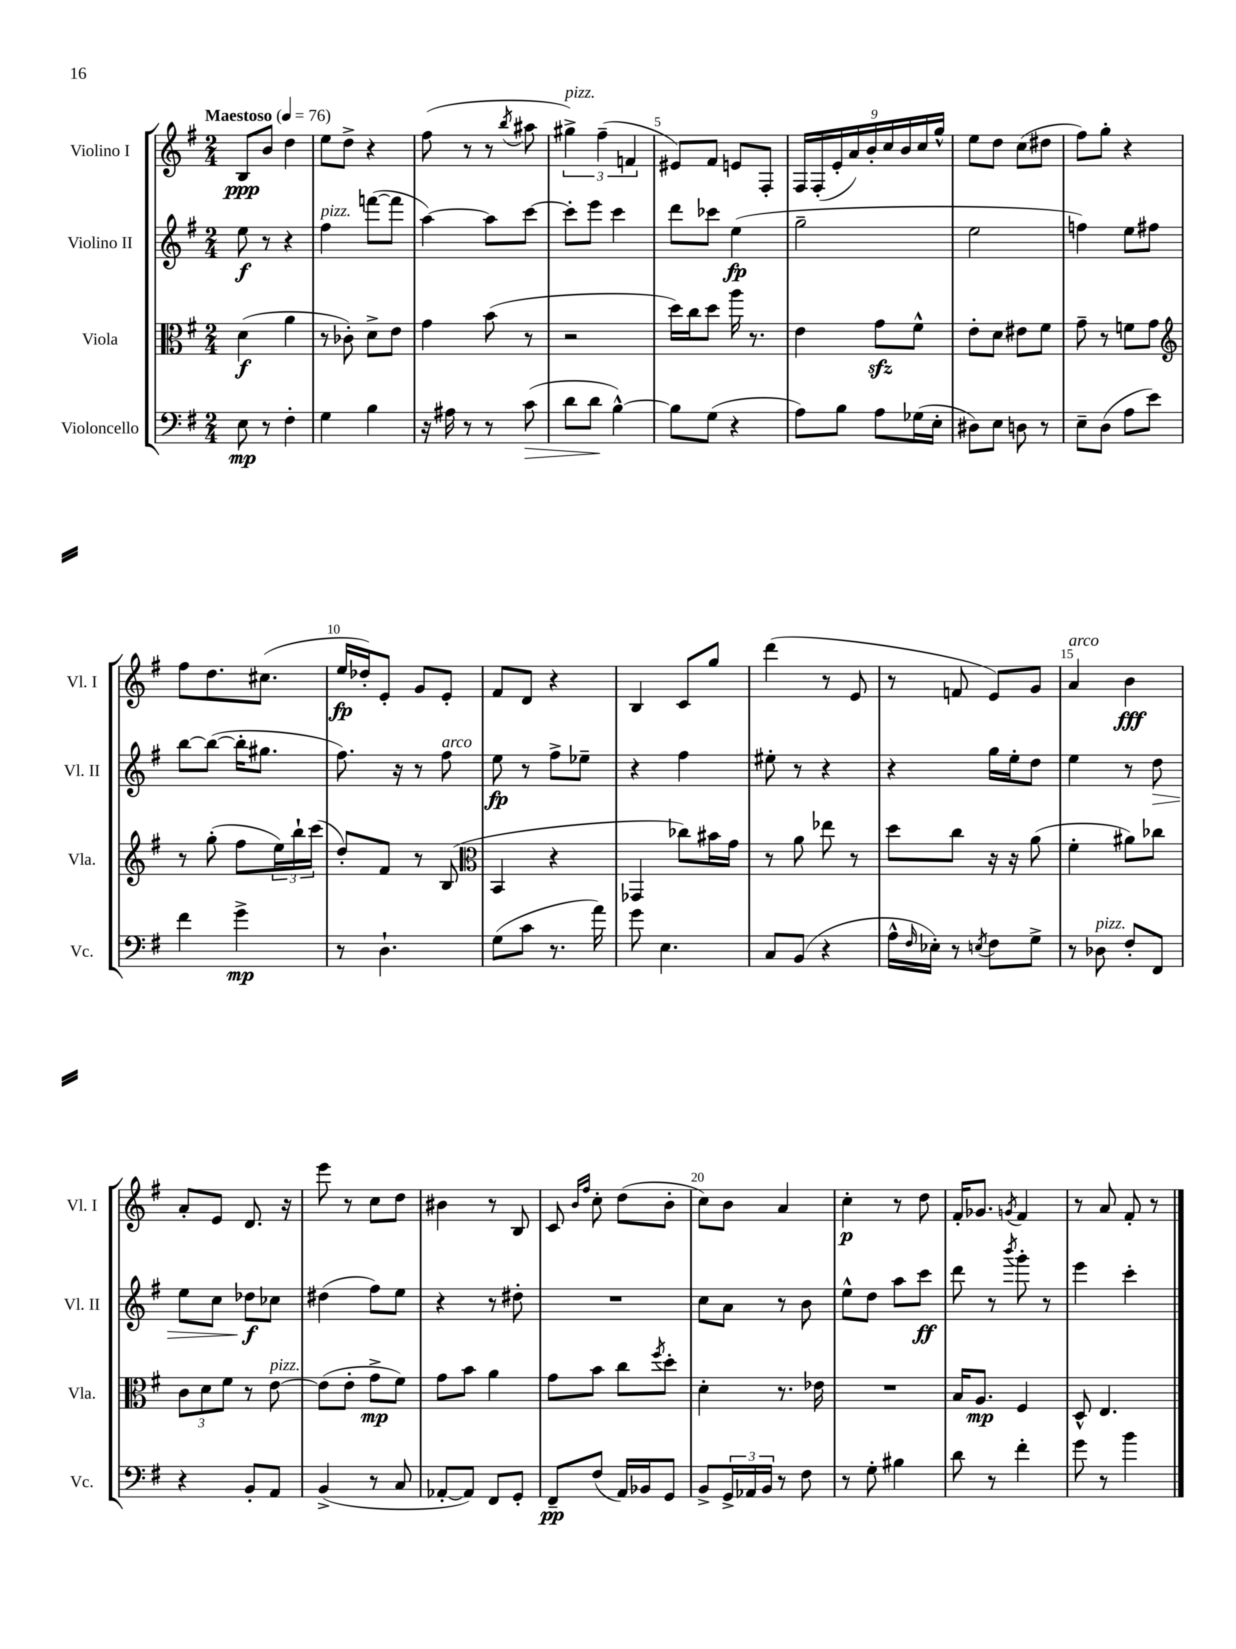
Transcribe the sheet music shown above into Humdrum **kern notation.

**kern	**dynam	**kern	**dynam	**kern	**dynam	**kern	**dynam
*part4	*part4	*part3	*part3	*part2	*part2	*part1	*part1
*staff4	*staff4	*staff3	*staff3	*staff2	*staff2	*staff1	*staff1
*I"Violoncello	*	*I"Viola	*	*I"Violino II	*	*I"Violino I	*
*I'Vc.	*	*I'Vla.	*	*I'Vl. II	*	*I'Vl. I	*
*clefF4	*	*clefC3	*	*clefG2	*	*clefG2	*
*k[f#]	*	*k[f#]	*	*k[f#]	*	*k[f#]	*
*M2/4	*	*M2/4	*	*M2/4	*	*M2/4	*
*MM76	*	*MM76	*	*MM76	*	*MM76	*
=1	=1	=1	=1	=1	=1	=1	=1
!	!	!	!	!	!	!LO:TX:a:B:t=Maestoso	!
8E\	mp	(4d\	f	8ee\	f	8B/L	ppp
8r	.	.	.	8r	.	8b/J	.
4F#'\	.	4a\	.	4r	.	4dd\	.
=2	=2	=2	=2	=2	=2	=2	=2
!	!	!	!	!LO:TX:a:i:t=pizz.	!	!	!
4G\	.	8r	.	4ff#\	.	8ee\L	.
.	.	8c-X'\)	.	.	.	8dd^\J	.
4B\	.	8d^\L	.	([8fffn\L	.	4r	.
.	.	8e\J	.	8fff\J]	.	.	.
=3	=3	=3	=3	=3	=3	=3	=3
16r	.	4g\	.	[4aa\)	.	(8ff#\	.
16A#X\	.	.	.	.	.	.	.
8r	.	.	.	.	.	8r	.
8r	.	(8b\	.	8aa\L]	.	8r	.
.	.	.	.	.	.	8qbb/	.
!	!LO:HP:b	!	!	!	!	!	!
(8c\	>	8r	.	[8ccc\J	.	8aa#X\	.
=4	=4	=4	=4	=4	=4	=4	=4
!	!	!	!	!	!	!LO:TX:a:i:t=pizz.	!
8d\L	.	2r	.	8ccc'\L]	.	6gg#X^\)	.
8d\J	.	.	.	8eee\J	.	.	.
.	.	.	.	.	.	(6ff#~\	.
[4B^^\)	]	.	.	4ccc\	.	.	.
.	.	.	.	.	.	6fn/	.
=5	=5	=5	=5	=5	=5	=5	=5
8B\L]	.	16dd\LL)	.	8ddd\L	.	8e#X/L)	.
.	.	16cc\J	.	.	.	.	.
(8G\J	.	8dd\J	.	8ccc-X\J	.	8f#/J	.
4r	.	16aa\	.	(4ee\	fp	8en/L	.
.	.	8.r	.	.	.	.	.
.	.	.	.	.	.	8F#'/J	.
=6	=6	=6	=6	=6	=6	=6	=6
8A\L)	.	4e\	.	2gg~\	.	18F#/LL	.
.	.	.	.	.	.	(18F#'/	.
.	.	.	.	.	.	18e'/	.
8B\J	.	.	.	.	.	.	.
.	.	.	.	.	.	18a/)	.
.	.	.	.	.	.	18b'/	.
8A\L	.	8gzz\L	.	.	.	.	.
.	.	.	.	.	.	18cc/	.
.	.	.	.	.	.	18b/	.
(16G-X\L	.	8f#^^\J	.	.	.	.	.
.	.	.	.	.	.	18cc/	.
16E'\JJ	.	.	.	.	.	.	.
.	.	.	.	.	.	18gg^^/JJ	.
=7	=7	=7	=7	=7	=7	=7	=7
8D#X\L)	.	8e'\L	.	2ee\	.	8ee\L	.
8E\J	.	8d\J	.	.	.	8dd\J	.
8Dn\	.	8e#X\L	.	.	.	(8cc\L	.
8r	.	8f#\J	.	.	.	8dd#X\J	.
=8	=8	=8	=8	=8	=8	=8	=8
8E~\L	.	8g~\	.	4ffn\)	.	8ff#\L)	.
(8D\J	.	8r	.	.	.	8gg'\J	.
8A\L	.	8fn\L	.	8ee\L	.	4r	.
8e\J)	.	8g\J	.	8ff#X\J	.	.	.
!!LO:LB:g=z
=9	=9	=9	=9	=9	=9	=9	=9
*	*	*clefG2	*	*	*	*	*
4f#\	.	8r	.	[8bb\L	.	8ff#\L	.
.	.	(8gg'\	.	(8bb\J_	.	8.dd\	.
4g^\	mp	8ff#\L	.	16bb'\KL]	.	.	.
.	.	.	.	8.gg#X\J	.	(8.cc#X\J	.
.	.	24ee\L)	.	.	.	.	.
.	.	24bb`\	.	.	.	.	.
.	.	(24ccc\JJ	.	.	.	.	.
=10	=10	=10	=10	=10	=10	=10	=10
8r	.	8dd'/L)	.	8.ff#\)	.	16ee/LL	fp
.	.	.	.	.	.	16dd-X'/J)	.
4.D`\	.	8f#/J	.	.	.	8e'/J	.
.	.	.	.	16r	.	.	.
.	.	8r	.	8r	.	8g/L	.
!	!	!	!	!LO:TX:a:i:t=arco	!	!	!
.	.	(8B/	.	8ff#\	.	8e'/J	.
=11	=11	=11	=11	=11	=11	=11	=11
*	*	*clefC3	*	*	*	*	*
(8G\L	.	4BB/	.	8ee\	fp	8f#/L	.
8c\J	.	.	.	8r	.	8d/J	.
8.r	.	4r	.	8ff#^\L	.	4r	.
.	.	.	.	8ee-X~\J	.	.	.
16a\)	.	.	.	.	.	.	.
=12	=12	=12	=12	=12	=12	=12	=12
8g\	.	4GG-X/	.	4r	.	4B/	.
4.E\	.	.	.	.	.	.	.
.	.	8cc-X\L)	.	4ff#\	.	8c/L	.
.	.	16b#X\L	.	.	.	8gg/J	.
.	.	16g\JJ	.	.	.	.	.
=13	=13	=13	=13	=13	=13	=13	=13
8C/L	.	8r	.	8ee#X'\	.	(4ddd\	.
(8BB/J	.	8a\	.	8r	.	.	.
4r	.	8ee-X\	.	4r	.	8r	.
.	.	8r	.	.	.	8e/	.
=14	=14	=14	=14	=14	=14	=14	=14
16A^^\LL	.	8dd\L	.	4r	.	8r	.
16qqF#/	.	.	.	.	.	.	.
16E-X'\JJ)	.	.	.	.	.	.	.
8r	.	8cc\J	.	.	.	8fn/	.
8qEn/	.	.	.	.	.	.	.
8F#\L	.	16r	.	16gg\LL	.	8e/L)	.
.	.	16r	.	16ee'\J	.	.	.
8G^\J	.	(8a\	.	8dd\J	.	8g/J	.
=15	=15	=15	=15	=15	=15	=15	=15
!	!	!	!	!	!	!LO:TX:a:i:t=arco	!
8r	.	4f#'\	.	4ee\	.	4a/	.
!LO:TX:a:i:t=pizz.	!	!	!	!	!	!	!
8D-X\	.	.	.	.	.	.	.
8F#'/L	.	8a#X\L)	.	8r	.	4b\	fff
!	!	!	!	!	!LO:HP:b	!	!
8FF#/J	.	8cc-X\J	.	8dd\	>	.	.
!!LO:LB:g=z
=16	=16	=16	=16	=16	=16	=16	=16
4r	.	12c\L	.	8ee\L	.	8a'/L	.
.	.	12d\	.	.	.	.	.
.	.	.	.	8cc\J	.	8e/J	.
.	.	12f#\J	.	.	.	.	.
8BB'/L	.	8r	.	8dd-X\L	f	8.d/	.
!	!	!LO:TX:a:i:t=pizz.	!	!	!	!	!
8AA/J	.	[8e\	.	8cc-X\J	]	.	.
.	.	.	.	.	.	16r	.
=17	=17	=17	=17	=17	=17	=17	=17
(4BB^/	.	(8e\L]	.	(4dd#X\	.	8eee\	.
.	.	8e'\J	.	.	.	8r	.
8r	.	8g^\L	mp	8ff#\L)	.	8cc\L	.
8C/	.	8f#\J)	.	8ee\J	.	8dd\J	.
=18	=18	=18	=18	=18	=18	=18	=18
[8AA-X'/L	.	8g\L	.	4r	.	4b#X\	.
8AA-/J])	.	8b\J	.	.	.	.	.
8FF#/L	.	4a\	.	8r	.	8r	.
8GG'/J	.	.	.	8dd#X'\	.	8B/	.
=19	=19	=19	=19	=19	=19	=19	=19
8FF#~/L	pp	8g\L	.	2r	.	8c/	.
.	.	.	.	.	.	16qqb/LL	.
.	.	.	.	.	.	16qqff#/JJ	.
(8F#/J	.	8b\J	.	.	.	8cc'\	.
16AA/LL)	.	8cc\L	.	.	.	(8dd\L	.
16BB-X/J	.	.	.	.	.	.	.
.	.	8qff#/	.	.	.	.	.
8GG/J	.	8dd'\J	.	.	.	8b'\J	.
=20	=20	=20	=20	=20	=20	=20	=20
8BB^/L	.	4d'\	.	8cc\L	.	8cc\L)	.
24GG^/L	.	.	.	8a\J	.	8b\J	.
24AA-X/	.	.	.	.	.	.	.
24BB/JJ	.	.	.	.	.	.	.
8r	.	8.r	.	8r	.	4a/	.
8F#\	.	.	.	8b\	.	.	.
.	.	16e-X\	.	.	.	.	.
=21	=21	=21	=21	=21	=21	=21	=21
8r	.	2r	.	8ee^^\L	.	4cc'\	p
8G'\	.	.	.	8dd\J	.	.	.
4B#X\	.	.	.	8aa\L	.	8r	.
.	.	.	.	8ccc\J	ff	8dd\	.
=22	=22	=22	=22	=22	=22	=22	=22
8d\	.	16B/KL	.	8ddd\	.	16f#'/KL	.
.	.	8.A/J	mp	.	.	8.g-X/J	.
8r	.	.	.	8r	.	.	.
.	.	.	.	8qbbb/	.	8qgn/	.
4f#'\	.	4F#/	.	8ggg'\	.	4f#/	.
.	.	.	.	8r	.	.	.
=23	=23	=23	=23	=23	=23	=23	=23
8g\	.	8D^^/	.	4eee\	.	8r	.
8r	.	4.E/	.	.	.	8a/	.
4b\	.	.	.	4ccc'\	.	8f#'/	.
.	.	.	.	.	.	8r	.
==	==	==	==	==	==	==	==
*-	*-	*-	*-	*-	*-	*-	*-
